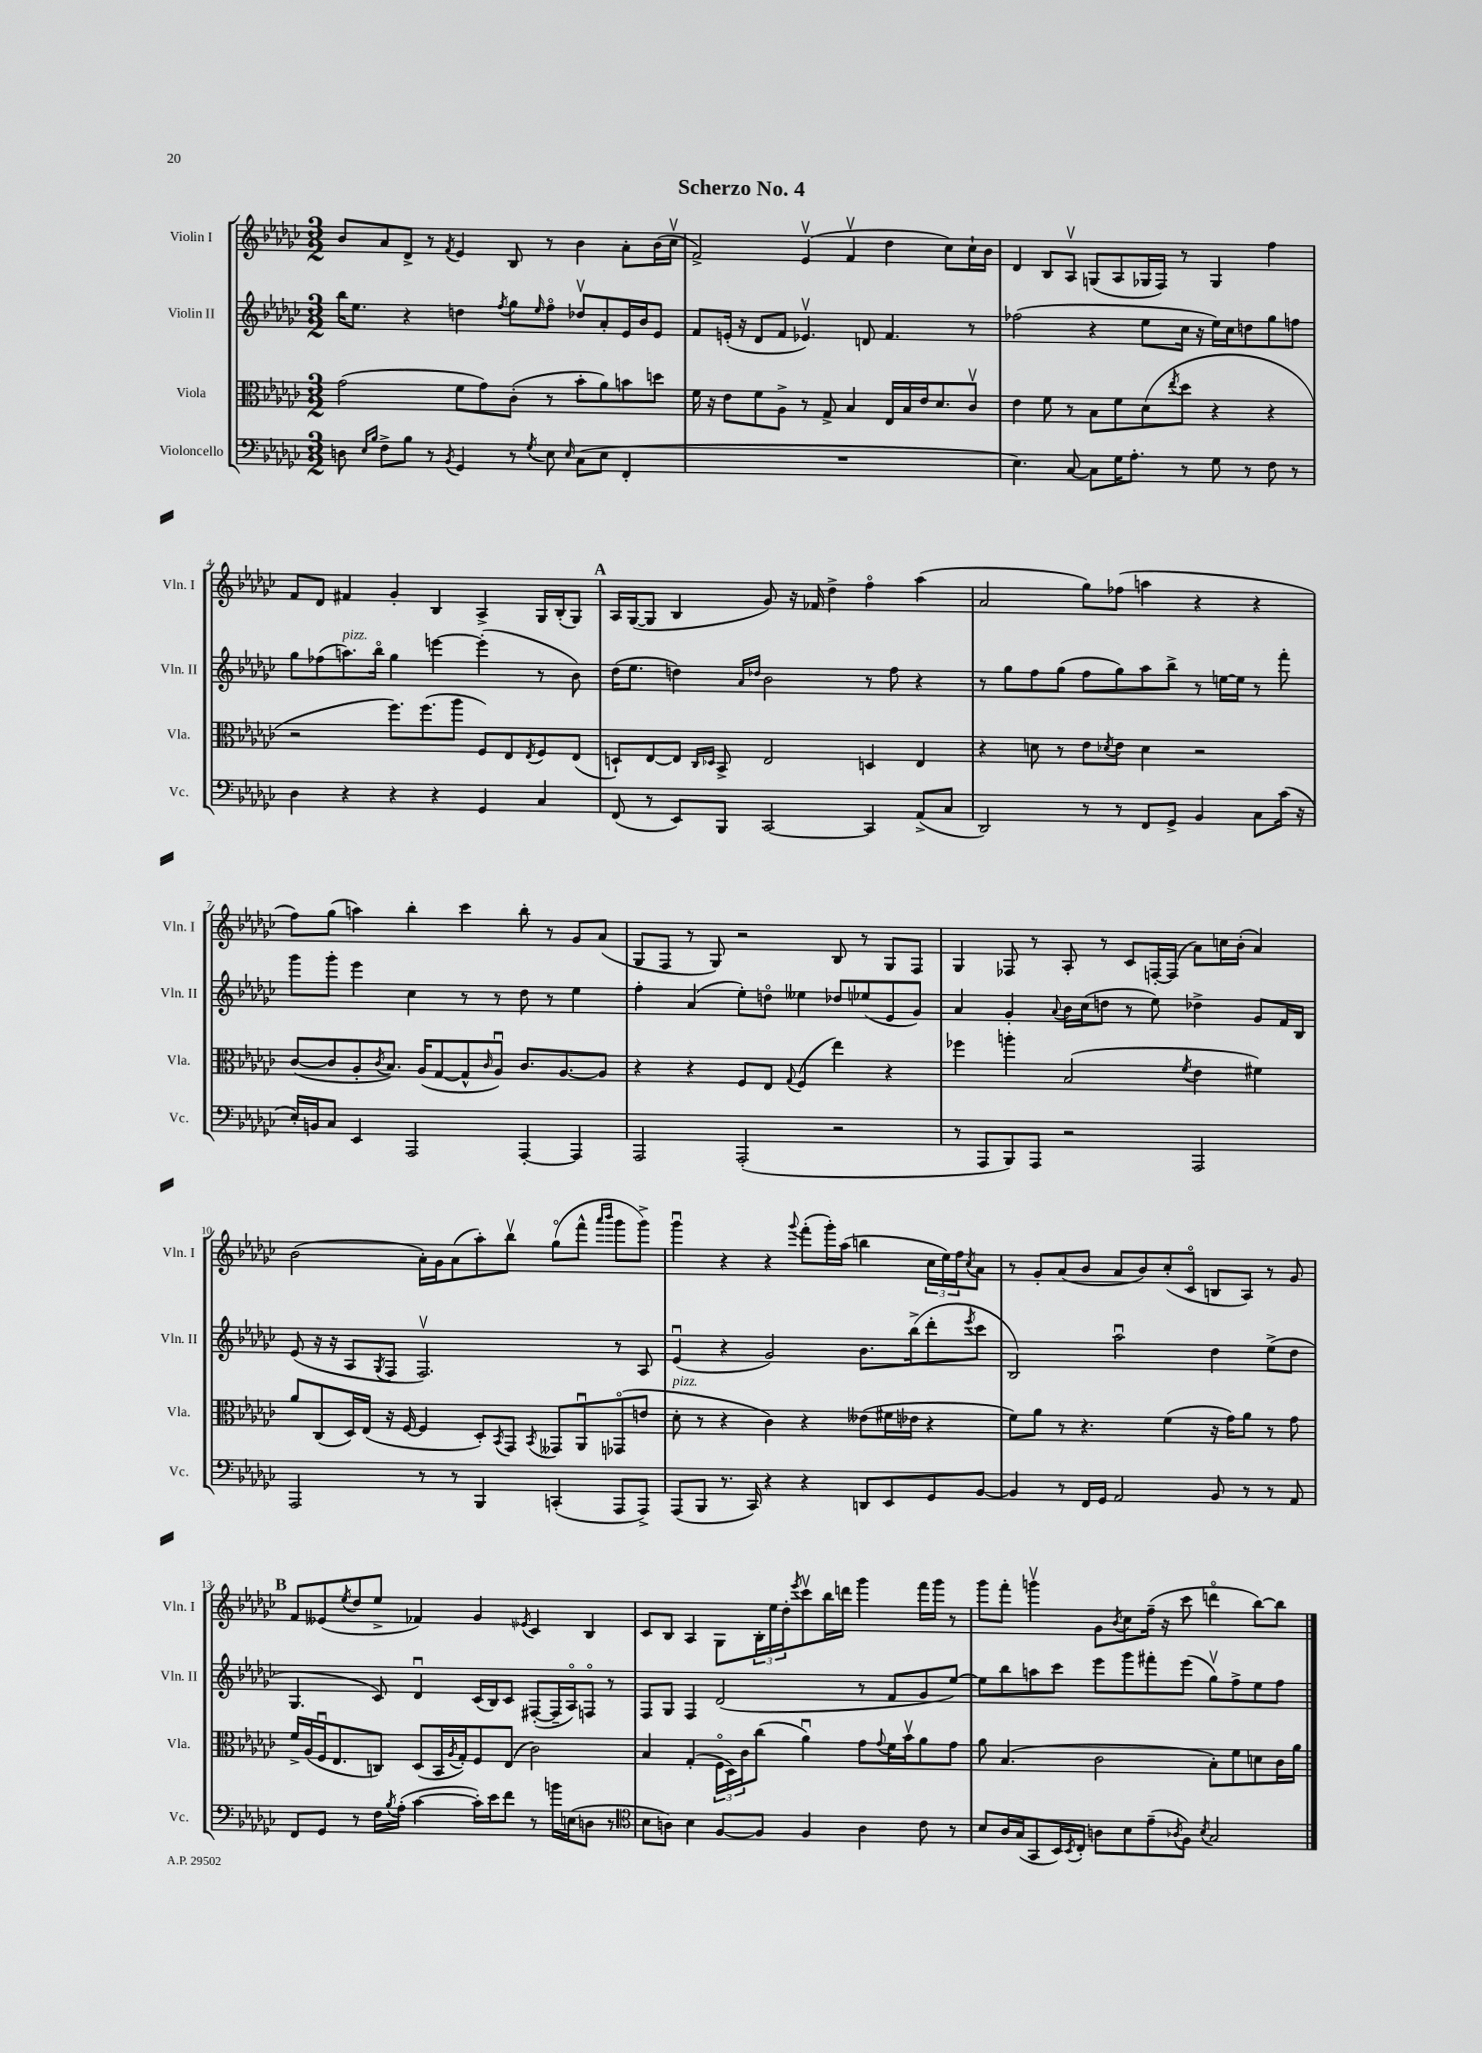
\header { title = "Scherzo No. 4" }
<<
\new StaffGroup <<
\new Staff = "s0" \with { instrumentName = "Violin I" shortInstrumentName = "Vln. I" } {
    \clef treble \key ges \major \numericTimeSignature \time 3/2
    bes'8 aes'8 des'8-> r8 \acciaccatura { f'8 } ees'4 bes8 r8 bes'4 aes'8-. bes'16( ces''16\upbow |
    f'2->) ees'4\upbow( f'4\upbow des''4 ces''8) ces''16-! bes'16 |
    des'4 bes8 aes8\upbow g8( aes8 ges16 f16) r8 ges4 f''4 |
    f'8 des'8 fis'4 ges'4-. bes4 aes4-> ges16 bes16-.( ges8) |
    \mark \markup { \bold "A" } aes16 ges16~( ges8 bes4 ges'8) r16 fes'16 des''4-> f''4\flageolet aes''4( |
    aes'2 ges''8) fes''8( a''4 r4 r4 |
    f''8) ges''8( a''4) bes''4-. ces'''4 bes''8-. r8 ges'8 aes'8( |
    ges8 f8 r8 ges8) r2 bes8 r8 ges8 f8 |
    ges4 fes8 r8 aes8-. r8 ces'8 f16~-. f16( aes'8) c''16 bes'16-.( aes'4) |
    bes'2( aes'16-.) ges'16 aes'8( aes''8-.) bes''8\upbow ges''8\flageolet( f'''8-^ \grace { aes'''16 bes'''16 } ges'''8 ges'''8->) |
    ges'''4\downbow r4 r4 \appoggiatura { ges'''8 } f'''8-.( ges'''16-.) aes''16( b''4 \tuplet 3/2 { ces''16 ees''16) f''16 } \acciaccatura { ces''8 } aes'8 |
    r8 ges'8-. aes'8( bes'8 aes'8 bes'8) ces''8-.( ces'8\flageolet b8 aes8) r8 ges'8 |
    \mark \markup { \bold "B" } f'8 eeses'8( \acciaccatura { ees''8 } des''8 ees''8-> fes'4) ges'4 \acciaccatura { ees'8 } ces'4 bes4 |
    ces'8 bes8 aes4 ges8 \tuplet 3/2 { bes16-. ees''16 des''16-. } \acciaccatura { ees'''8 } ces'''8\upbow bes''16 d'''16 ges'''4 f'''16 ges'''16 r8 |
    ges'''8 f'''8-. g'''4\upbow ges'8 \acciaccatura { bes'8 } ces''8 f''16--( r16 ces'''8 d'''4\flageolet bes''8~) bes''8 \bar "|." |
}
\new Staff = "s1" \with { instrumentName = "Violin II" shortInstrumentName = "Vln. II" } {
    \clef treble \key ges \major \numericTimeSignature \time 3/2
    bes''16 ees''8. r4 d''4 \acciaccatura { f''8 } ges''8 \grace { ees''16 } f''8\flageolet des''8\upbow aes'8-. ees'16 bes'16 ees'8 |
    f'8 e'16-.( r16 des'8 f'8 ees'4.\upbow) d'8 f'4. r8 |
    fes''2( r4 ees''8 ces''16 r16 ees''16) ces''16 d''8 ges''8 f''8 |
    ges''8 fes''8( a''8.^\markup { \italic "pizz." }) bes''16\flageolet ges''4 e'''4~ e'''4-.( r8 bes'8) |
    \mark \markup { \bold "A" } des''16( ees''8. d''4) \grace { aes'16 des''16 } bes'2 r8 f''8 r4 |
    r8 ges''8 f''8 ges''8( f''8 ges''8) aes''8 bes''8-> r8 e''16~ e''16 r8 f'''8-. |
    ges'''8 ges'''8-. ees'''4 ces''4 r8 r8 des''8 r8 ees''4 |
    f''4-. aes'4( ees''8-.) d''8\flageolet eeses''4 des''8 ees''8( ees'8 ges'8) |
    aes'4 ges'4-. \appoggiatura { aes'8 } bes'16 ces''16( d''8 r8 ees''8) des''4-> ges'8 f'16 bes16 |
    ees'8( r16 r16 aes8 \acciaccatura { ges8 } f8 f2.\upbow) r8 aes8 |
    ees'4\downbow( r4 ges'2) bes'8. bes''16->( des'''8-. \acciaccatura { ees'''8 } ces'''8 |
    bes2) aes''2\downbow des''4 ees''8->( des''8 |
    \mark \markup { \bold "B" } ges4. ces'8) des'4\downbow ces'16( bes16) ces'8 fis8~-.( fis16-- aes16\flageolet) f8\flageolet r8 |
    f8 ges8 f4 des'2( r8 f'8 ges'8 ees''8~) |
    ees''8 bes''8 a''8 ces'''8 ees'''8 ges'''8 fis'''8-. ees'''8( ges''8\upbow) f''8-> ees''8 f''8 \bar "|." |
}
\new Staff = "s2" \with { instrumentName = "Viola" shortInstrumentName = "Vla." } {
    \clef alto \key ges \major \numericTimeSignature \time 3/2
    ges'2( f'8 ges'8) ces'8-.( r8 bes'8-. aes'8) b'8 d''8 |
    f'16 r16 ees'8 f'8 aes8-> r8 ges8-> bes4 ees16 bes16 ees'16 des'8. ces'8\upbow |
    ees'4 f'8 r8 bes8 f'8 des'8( \acciaccatura { ees''8 } des''8 r4 r4 |
    r2 f''8.) f''8.( aes''8 f8) ees8 \acciaccatura { ees8 } f8 ees8( |
    \mark \markup { \bold "A" } d8-!) ees8~ ees8 \grace { ces16 des16 } bes,8-> ees2 d4 ees4 |
    r4 d'8 r8 ees'8 \acciaccatura { des'8 } ees'8 des'4 r2 |
    ces'8~( ces'8 aes8-. \acciaccatura { ces'8 } bes8.) aes16( ges8~ ges8-^ \grace { ces'16 } aes8\downbow) ces'8. aes8.~ aes8 |
    r4 r4 f8 ees8 \appoggiatura { ges8 } f4( ees''4) r4 |
    fes''4 a''4-. bes2( \acciaccatura { f'8 } ees'4 fis'4) |
    aes'8 ces8( des16) ees16( r16 f16~ f4 des8-.) \acciaccatura { bes,8 } ges,8 \acciaccatura { bes,8 } geses,8 aes,8\downbow ges,8\flageolet( e'8 |
    des'8-.^\markup { \italic "pizz." } r8 r4 ces'4) r4 eeses'8( fis'16 ees'16 r4 |
    f'8) aes'8 r8 r4. f'4( r16 ges'16) aes'8 r8 ges'8 |
    \mark \markup { \bold "B" } f'16-> aes16( f16\downbow ees8. c8) des8( bes,16 \acciaccatura { aes8 } ges16-.) f8 ees8( ces'2) |
    bes4 ges4-.( \tuplet 3/2 { f16\flageolet des16) ces'16 } ces''8( aes'4\downbow) ges'8 \appoggiatura { ges'8 } f'16 bes'16\upbow aes'8 ges'8 |
    aes'8 bes4.( ces'2 bes8-.) f'8 d'8 ces'16 aes'16 \bar "|." |
}
\new Staff = "s3" \with { instrumentName = "Violoncello" shortInstrumentName = "Vc." } {
    \clef bass \key ges \major \numericTimeSignature \time 3/2
    d8 \grace { ees16 bes16 } f8-> bes8 r8 \acciaccatura { bes,8 } ges,4 r8 \acciaccatura { ges8 } ees8 \grace { ees16 } ces8( ees8 f,4-. |
    R1. |
    ees4.) ces8~ ces8 ges16 aes8.-. r8 ges8 r8 f8 r8 |
    des4 r4 r4 r4 ges,4 ces4 |
    \mark \markup { \bold "A" } f,8( r8 ees,8) bes,,8 ces,2~ ces,4 aes,8->( ces8 |
    des,2) r8 r8 f,8 ges,8-> bes,4 ces8 ces'16( r16 |
    ees16-.) b,16 ces8 ees,4 aes,,2 aes,,4~-. aes,,4 |
    aes,,2 aes,,2-.( r2 |
    r8 aes,,8 bes,,8) aes,,8 r2 aes,,2 |
    aes,,2 r8 r8 bes,,4 c,4-.( aes,,8 aes,,8->) |
    aes,,8( bes,,8 r8. ces,16) r4 r4 d,8 ees,8 ges,8 bes,8~ |
    bes,4 r8 f,16 ges,16 aes,2 bes,8 r8 r8 aes,8 |
    \mark \markup { \bold "B" } f,8 ges,8 r8 f16 \acciaccatura { bes8 } aes16-.( ces'4~ ces'16-.) ees'16 f'8 r8 b'16 e16( d8 r8 |
    \clef tenor bes8 a8) bes4 f8~ f8 f4 a4 ces'8 r8 |
    bes8 aes16 ges16( ges,8 bes,16) \acciaccatura { bes,8 } ces16-. a8 bes8 ees'8--( \acciaccatura { aes8 } f8) \acciaccatura { bes8 } ges2 \bar "|." |
}
>>
>>
